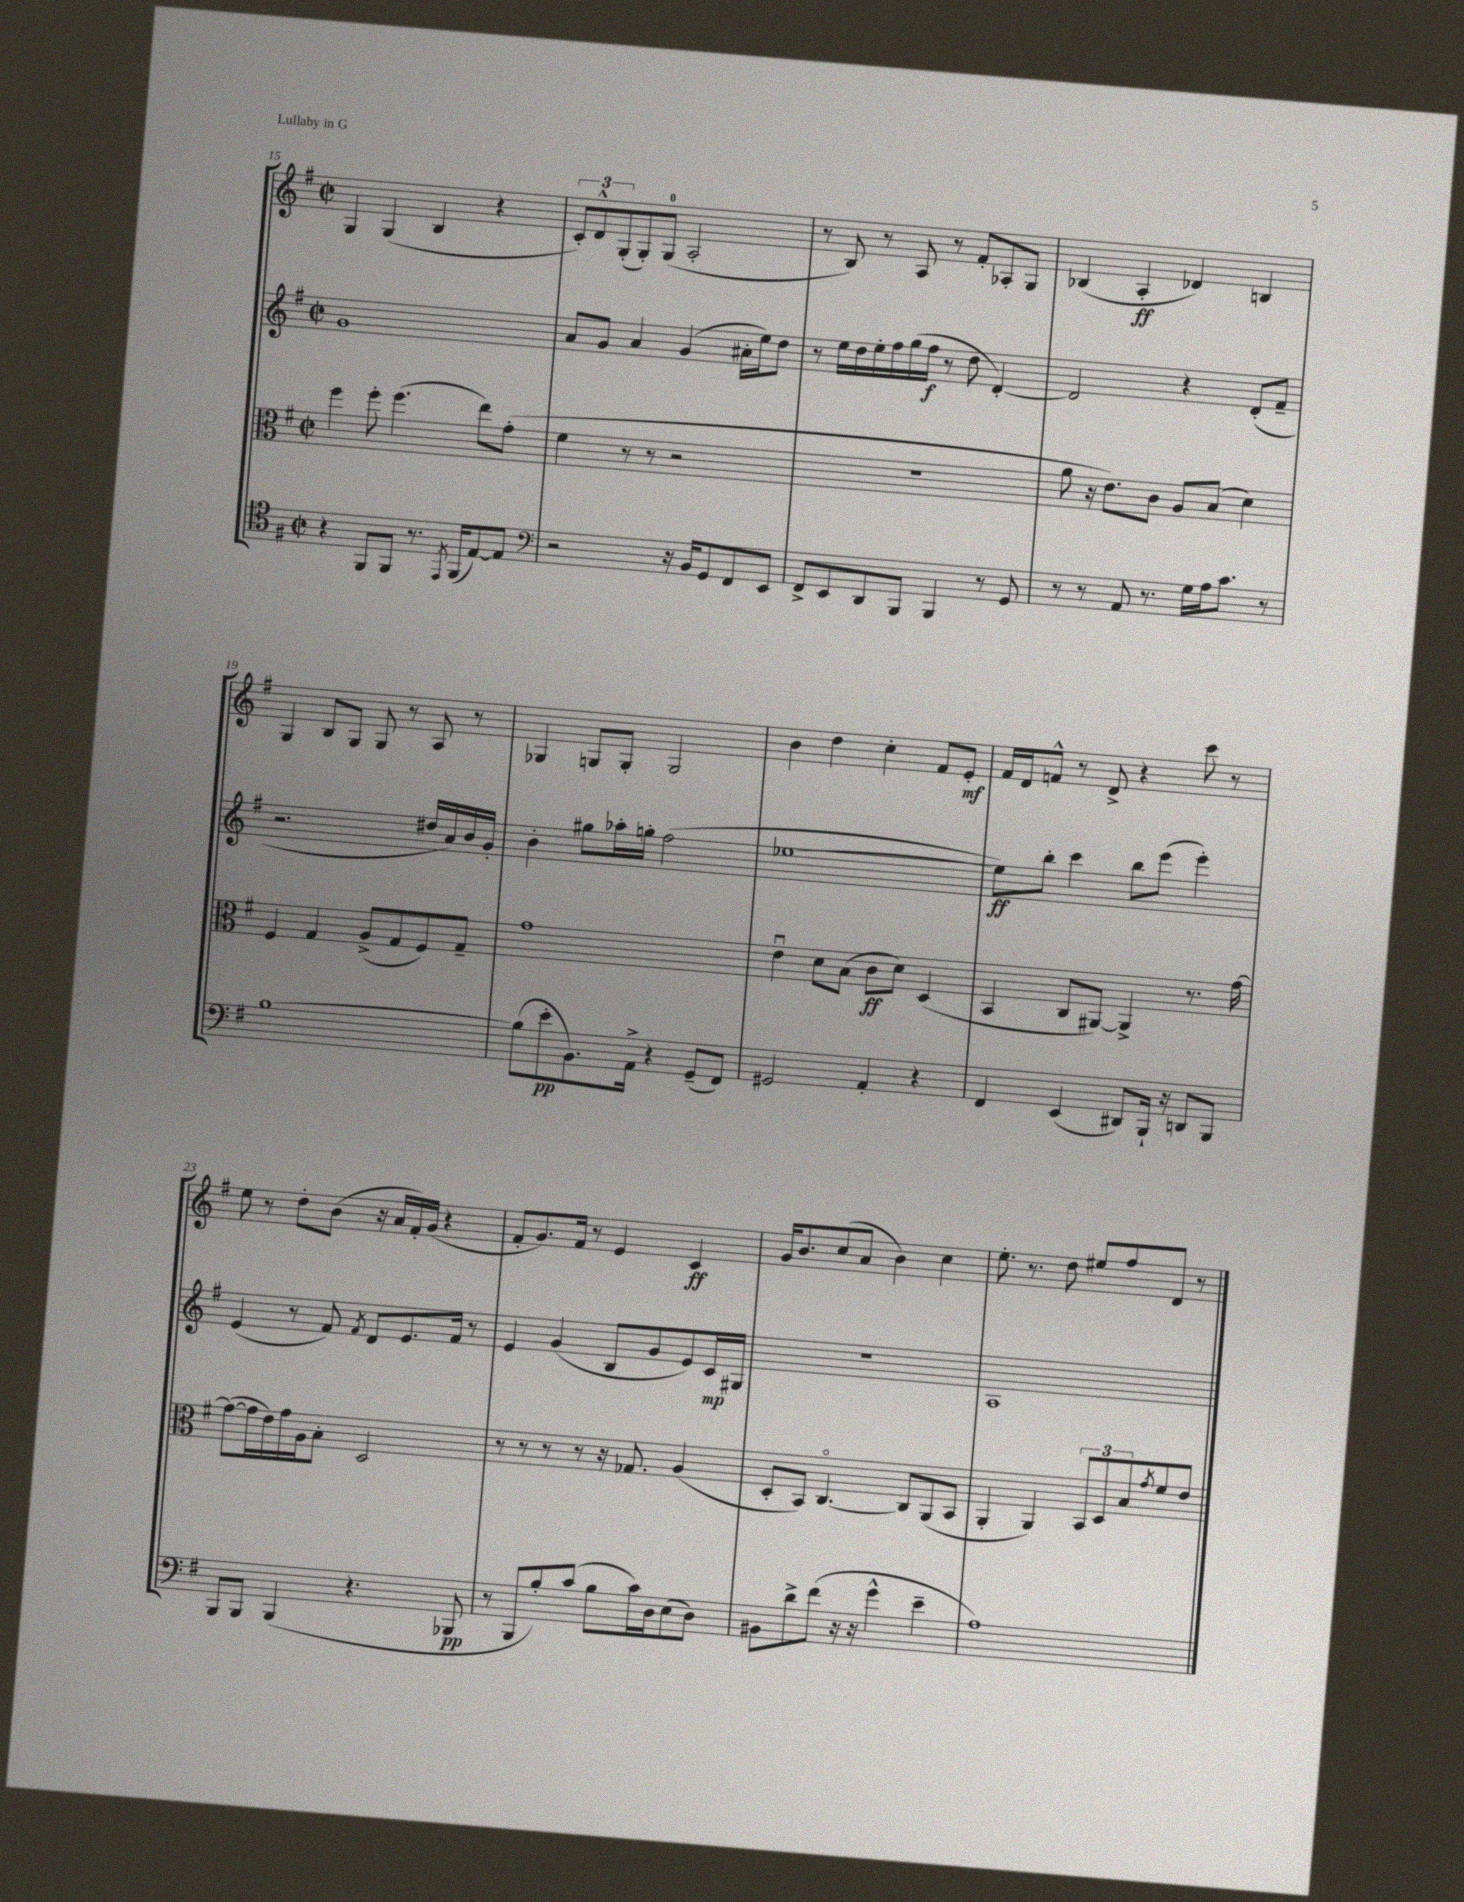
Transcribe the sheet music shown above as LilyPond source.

<<
\new StaffGroup <<
\new Staff = "s0" {
    \clef treble \key g \major \defaultTimeSignature \time 2/2
    g4 g4( b4 r4 |
    \tuplet 3/2 { c'8-.) d'8-^ g8-.( } g8-.) g8-0( a2-. |
    r8 b8) r8 a8 r8 fis'8-. aes8-. g8 |
    bes4( a4-.\ff des'4) b4 |
    g4 b8 g8 g8 r8 a8 r8 |
    ges4 g8 g8-. g2 |
    b'4 d''4 c''4-. fis'8 e'8-.\mf |
    fis'16 d'16 f'8-^ r8 d'8-> r4 c'''8 r8 |
    e''8 r8 d''8-. b'8( r16 a'16 fis'16-.) g'16( r4 |
    fis'8-. g'8.) fis'16 r8 e'4 c'4\ff |
    g'16 b'8. c''8( a'8 b'4) c''4 |
    e''8.-. r8. d''8 eis''8 fis''8 d'8 r8 \bar "|." |
}
\new Staff = "s1" {
    \clef treble \key g \major \defaultTimeSignature \time 2/2
    g'1 |
    a'8 g'8 a'4 g'4( ais'16-. e''16) d''8 |
    r8 e''16 d''16 e''16-. fis''16 g''16( fis''16\f r8 d''8 d'4~-.) |
    d'2 r4 d'8-.( fis'8-- |
    r2. dis''16 a'16) b'16 g'16-. |
    b'4-. gis''8 aes''16-. g''16-. fis''2( |
    ees''1~ |
    ees''8\ff) b''8-. c'''4 b''8 e'''8( e'''4-.) |
    e'4( r8 fis'8) \acciaccatura { fis'8 } d'8 e'8. fis'16 r8 |
    e'4 g'4( b8 g'8 e'8) c'16\mp gis16 |
    R1 |
    a1 \bar "|." |
}
\new Staff = "s2" {
    \clef alto \key g \major \defaultTimeSignature \time 2/2
    fis''4 fis''8-. fis''4.( e''8) g'8-.( |
    fis'4 r8 r8 r2 |
    r1 |
    a'8 r16 e'8.) c'8 a8 b8( d'4) |
    fis4 g4 a8->( g8 fis8) g8-- |
    g'1 |
    e'4\downbow d'8 b8( c'8\ff d'8) d4( |
    b,4 c8 ais,8~) ais,4-> r8. g'16~ |
    g'8~( g'16 e'16) g'16 a16 b8-. d2 |
    r8 r8 r8 r8 r16 ges8. a4( |
    d8-. b,8) c4.~\flageolet c8 a,8( b,8 |
    a,4-. a,4) \tuplet 3/2 { b,8 d8 b8 } \acciaccatura { g'8 } fis'8 e'8 \bar "|." |
}
\new Staff = "s3" {
    \clef tenor \key g \major \defaultTimeSignature \time 2/2
    r4 fis,8 fis,8 r8. \acciaccatura { e,8 } fis,16( e8~) e8 |
    \clef bass r2 r16 b,16 g,8 fis,8 e,8 |
    fis,8-> e,8 d,8 b,,8 b,,4 r8 g,8 |
    r8 r8 a,8 r8. g16 a16 c'8. r8 |
    b1~ |
    b8( e'8-.\pp b,8.) a,16-> r4 g,8--( fis,8) |
    gis,2 a,4-. r4 |
    fis,4 e,4( dis,8) b,,16-! r16 d,8 b,,8 |
    b,,8 b,,8 b,,4( r4. bes,,8\pp |
    r8 b,,8 b8-.) c'8( b8 c'16) d16 e8( d8) |
    bis,8 d'8-> fis'8( r16 r16 g'4-^ e'4-- |
    a1) \bar "|." |
}
>>
>>
\layout { \context { \Score currentBarNumber = #15 } }
